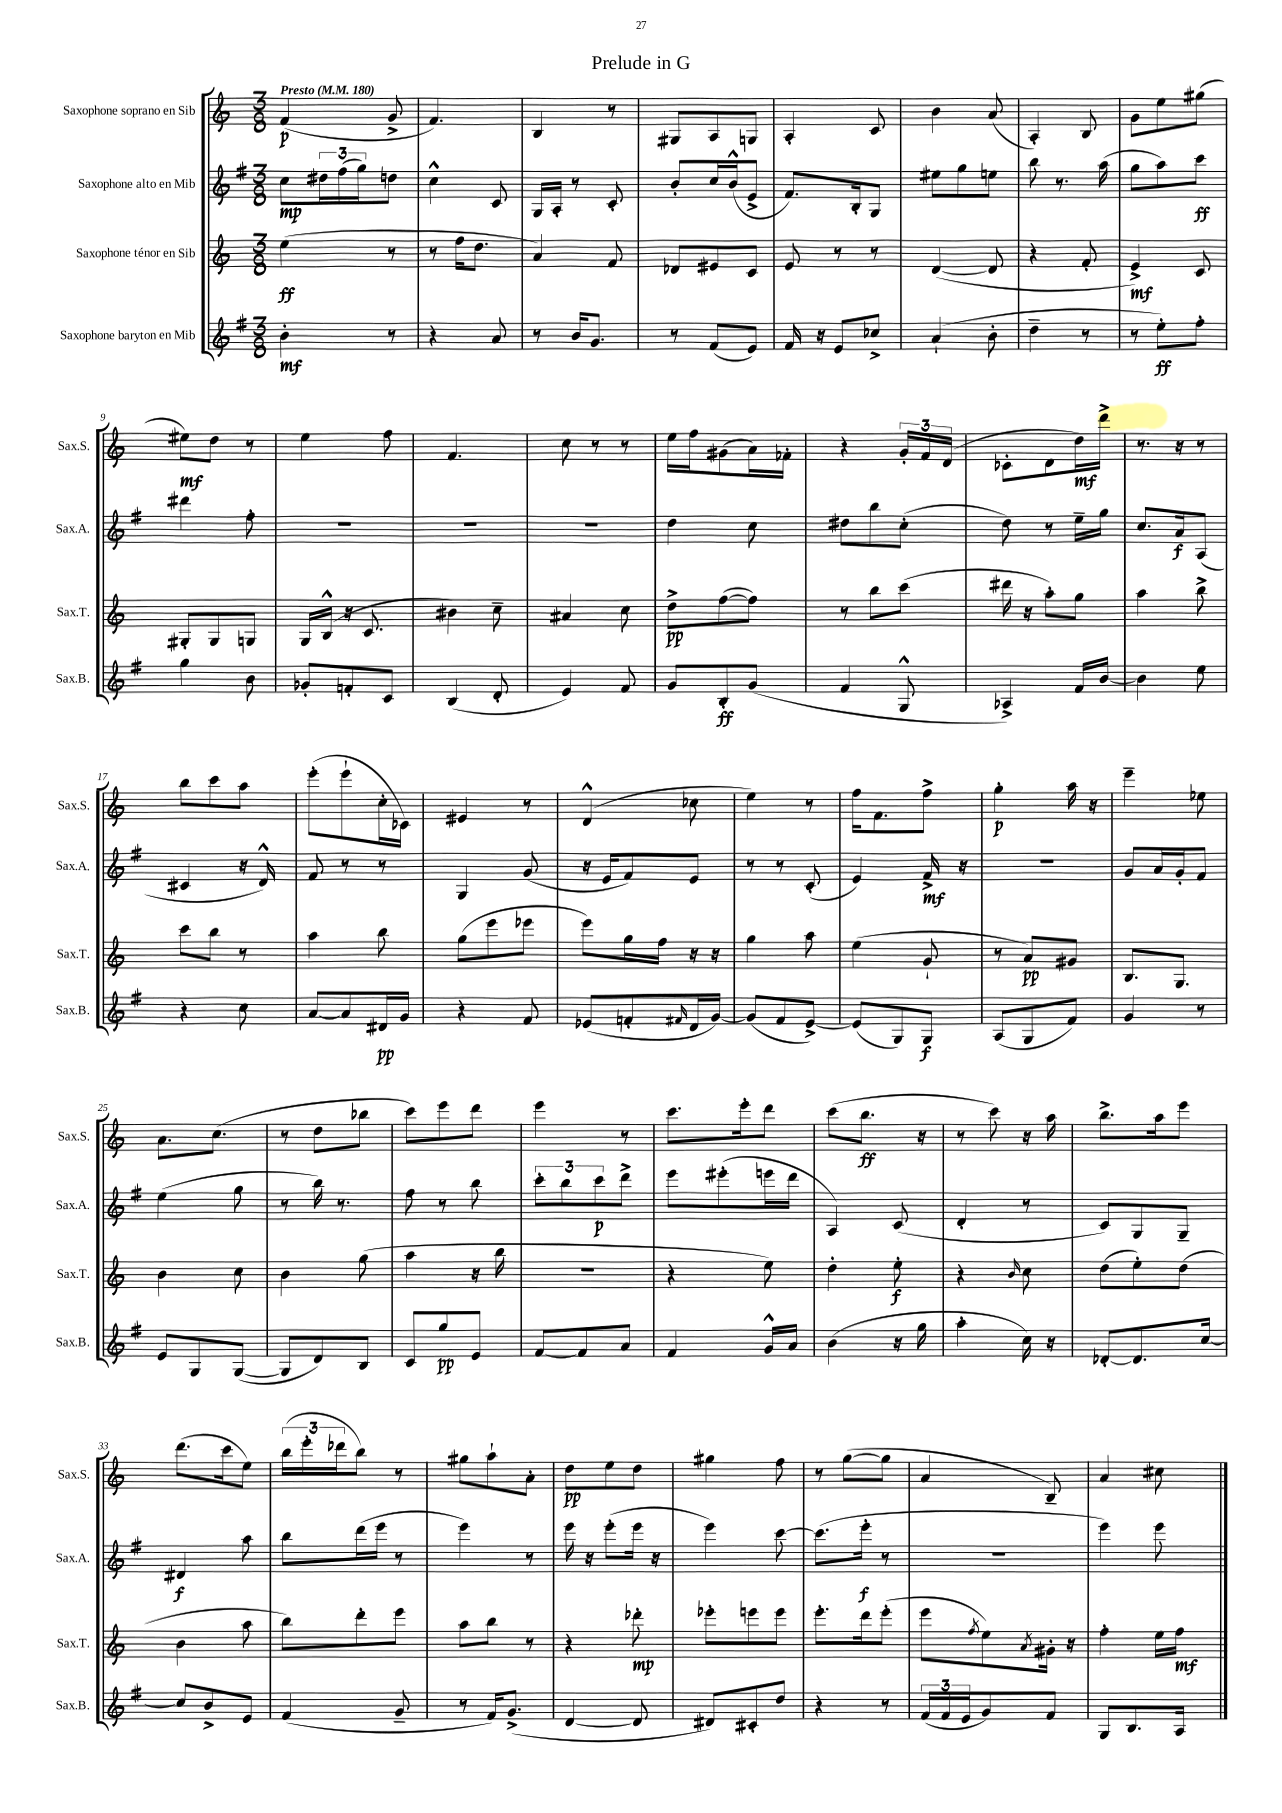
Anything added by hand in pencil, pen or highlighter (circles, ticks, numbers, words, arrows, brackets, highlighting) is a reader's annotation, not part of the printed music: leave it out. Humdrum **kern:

**kern	**kern	**kern	**kern
*staff4	*staff3	*staff2	*staff1
*clefG2	*clefG2	*clefG2	*clefG2
*k[f#]	*k[]	*k[f#]	*k[]
*M3/8	*M3/8	*M3/8	*M3/8
*MM180	*MM180	*MM180	*MM180
4b'\	(4ee\	8cc\L	(4f/
.	.	24dd#\L	.
.	.	(24ff#\	.
.	.	24gg\J)	.
8r	8r	8dd\J	8g^/
=	=	=	=
4r	8r	4cc^^\	4.f/)
.	16ff\LK	.	.
.	8.dd\J	.	.
8a/	.	8c/	.
=	=	=	=
8r	4a/)	16G/LL	4B/
.	.	16A'/JJ	.
16b/LK	.	8r	.
8.g/J	.	.	.
.	8f/	8c'/	8r
=	=	=	=
8r	8d-/L	8b'/L	8G#/L
(8f#/L	8e#/	16cc/L	8A/
.	.	(16b^^/J	.
8e/J)	8c/J	8e^/J	8G/J
=	=	=	=
16f#/	8e/	8.f#/L)	4A'/
16r	.	.	.
8e/L	8r	.	.
.	.	16B'/k	.
8cc-^/J	8r	8G/J	8c/
=	=	=	=
(4a`/	([4d/	8ee#\L	4b\
.	.	8gg\	.
8b'\	8d/]	8ee\J	(8a/
=	=	=	=
4dd~\	4r	8bb\	4A'/)
.	.	8.r	.
8r	8f'/	.	8B/
.	.	(16aa\	.
=	=	=	=
8r	4e^/)	8gg\L	8g\L
8ee'\L)	.	8aa\)	8ee\
8ff#'\J	8c/	8ccc\J	(8gg#\J
=	=	=	=
4gg\	8G#'/L	4ddd#\	8ee#\L)
.	8G#/	.	8dd\J
8b\	8G/J	8ff#'\	8r
=	=	=	=
8g-'/L	16G/LL	4.r	4ee\
.	(16B^^/JJ	.	.
8f'/	16r	.	.
.	8.c/	.	.
8c/J	.	.	8ff\
=	=	=	=
(4B/	4b#\)	4.r	4.f/
8d'/	8cc~\	.	.
=	=	=	=
4e/)	4a#/	4.r	8cc\
.	.	.	8r
8f#/	8cc\	.	8r
=	=	=	=
8g/L	8dd^\L	4dd\	16ee\LL
.	.	.	16ff\J
8B'/	([8ff\	.	(8g#\
(8g/J	8ff\]J)	8cc\	16a\L)
.	.	.	16f-'\JJ
=	=	=	=
4f#/	8r	8dd#\L	4r
.	8bb\L	8bb\	.
8G^^/	(8ccc\J	(8cc'\J	24g'/LL
.	.	.	24f/
.	.	.	(24d/JJ
=	=	=	=
4A-^/)	16ddd#\	8dd\)	8c-'\L
.	16r	.	.
.	8aa'\L)	8r	8d\
16f#/LL	8gg\J	16ee~\LL	16dd\L)
[16b/JJ	.	16gg\JJ	16ddd^\JJ
=	=	=	=
4b\]	4aa\	8.cc/L	8.r
.	.	16a/k	16r
8ee\	8bb^\	(8A/J	8r
=	=	=	=
4r	8ccc\L	4c#/	8bb\L
.	8bb\J	.	8ccc\
8cc\	8r	16r	8aa\J
.	.	16d^^/)	.
=	=	=	=
[8a/L	4aa\	8f#/	(8eee'\L
8a/]	.	8r	8eee`\
16d#/L	8bb\	8r	16cc'\L
16g/JJ	.	.	16c-\JJ)
=	=	=	=
4r	(8gg\L	4G/	4e#/
.	8eee\	.	.
8f#/	8eee-\J	(8g/	8r
=	=	=	=
(8e-/L	8eee\L)	16r	(4d^^/
.	.	16e/LK	.
8f'/	16gg\L	8f#/)	.
.	16ff\JJ	.	.
16qqf#/	.	.	.
16d/L	16r	8e/J	8cc-\
[16g/JJ)	16r	.	.
=	=	=	=
(8g/]L	4gg\	8r	4ee\)
8f#/	.	8r	.
[8e^/J)	8aa\	(8c'/	8r
=	=	=	=
(8e/]L	(4ee\	4e/)	16ff\LK
.	.	.	8.f\
8G/)	.	.	.
8G/J	8g`/	16f#^/	8ff^\J
.	.	16r	.
=	=	=	=
(8A/L	8r	4.r	4gg'\
8G/	8a/L)	.	.
8f#/J)	8g#/J	.	16aa\
.	.	.	16r
=	=	=	=
4g/	8.B/L	8g/L	4eee~\
.	.	16a/L	.
.	8.G/J	16g'/J	.
8r	.	8f#/J	8ee-\
=	=	=	=
8e/L	4b\	(4ee\	8.a\L
8G/	.	.	.
.	.	.	(8.cc\J
([8G/J	8cc\	8gg\	.
=	=	=	=
8G/]L	4b\	8r	8r
8d/)	.	16bb\)	8dd\L
.	.	8.r	.
8B/J	(8gg\	.	8bb-\J
=	=	=	=
8c/L	4aa\	8ff#\	8ccc\L)
8gg/	.	8r	8eee\
8e/J	16r	8bb\	8ddd\J
.	16bb\	.	.
=	=	=	=
[8f#/L	4.r	12ccc'\L	4eee\
.	.	12bb\	.
8f#/]	.	.	.
.	.	12ccc\	.
8a/J	.	8ddd^\J	8r
=	=	=	=
4f#/	4r	8eee\L	8.ccc\L
.	.	(8eee#'\	.
.	.	.	16eee'\k
16g^^/LL	8ee\)	16eee\L	8ddd\J
16a/JJ	.	16ddd\JJ	.
=	=	=	=
(4b\	4dd'\	4A/)	(8ccc\L
.	.	.	8.bb\J
16r	8ee'\	(8c/	.
16gg\	.	.	16r
=	=	=	=
4aa'\	4r	4d'/	8r
.	.	.	8ccc\)
.	16qqb/	.	.
16cc\)	8cc\	8r	16r
16r	.	.	16aa\
=	=	=	=
[8d-'/L	(8dd\L	8c/L)	8.bb^\L
8.d-/]	8ee'\)	8G/	.
.	.	.	16aa\k
.	(8dd\J	8G~/J	8eee\J
[16cc/Jk	.	.	.
=	=	=	=
8cc/]L	4b\	4d#/	(8.ddd\L
8b^/	.	.	.
.	.	.	16ccc\k
8e/J	8aa\	8aa\	8ee\J)
=	=	=	=
(4f#/	8bb\L)	8bb\L	(24bb\LL
.	.	.	24eee'\
.	.	.	24ddd-\J
.	8ddd'\	(16ddd\L	8bb\J)
.	.	16eee\JJ	.
8g~/	8eee\J	8r	8r
=	=	=	=
8r	8aa\L	4eee\)	8gg#\L
16f#/LK)	8bb\J	.	8aa`\
(8.g^/J	.	.	.
.	8r	8r	8a'\J
=	=	=	=
[4d/	4r	16eee\	8dd\L
.	.	16r	.
.	.	(8eee'\L	8ee\
8d/]	8ddd-'\	16eee\Jk	8dd\J
.	.	16r	.
=	=	=	=
8d#/L)	8eee-'\L	4eee\)	4gg#\
8c#'/	8eee\	.	.
8dd/J	8eee\J	[8ccc\	8ff\
=	=	=	=
4r	8.eee'\L	(8.ccc\]L	8r
.	.	.	([8gg\L
.	16ddd\k	16eee'\Jk	.
8r	(8eee'\J	8r	8gg\]J
=	=	=	=
(24f#/LL	8eee\L	4.r	4a/
24f#/	.	.	.
24e/J	.	.	.
.	8qff/	.	.
8g/)	8ee\)	.	.
.	8qa/	.	.
8f#/J	16g#'\Jk	.	8B~/)
.	16r	.	.
=	=	=	=
8G/L	4ff'\	4eee\)	4a/
8.B/	.	.	.
.	16ee\LL	8eee\	8cc#\
16A/Jk	16ff\JJ	.	.
==	==	==	==
*-	*-	*-	*-
